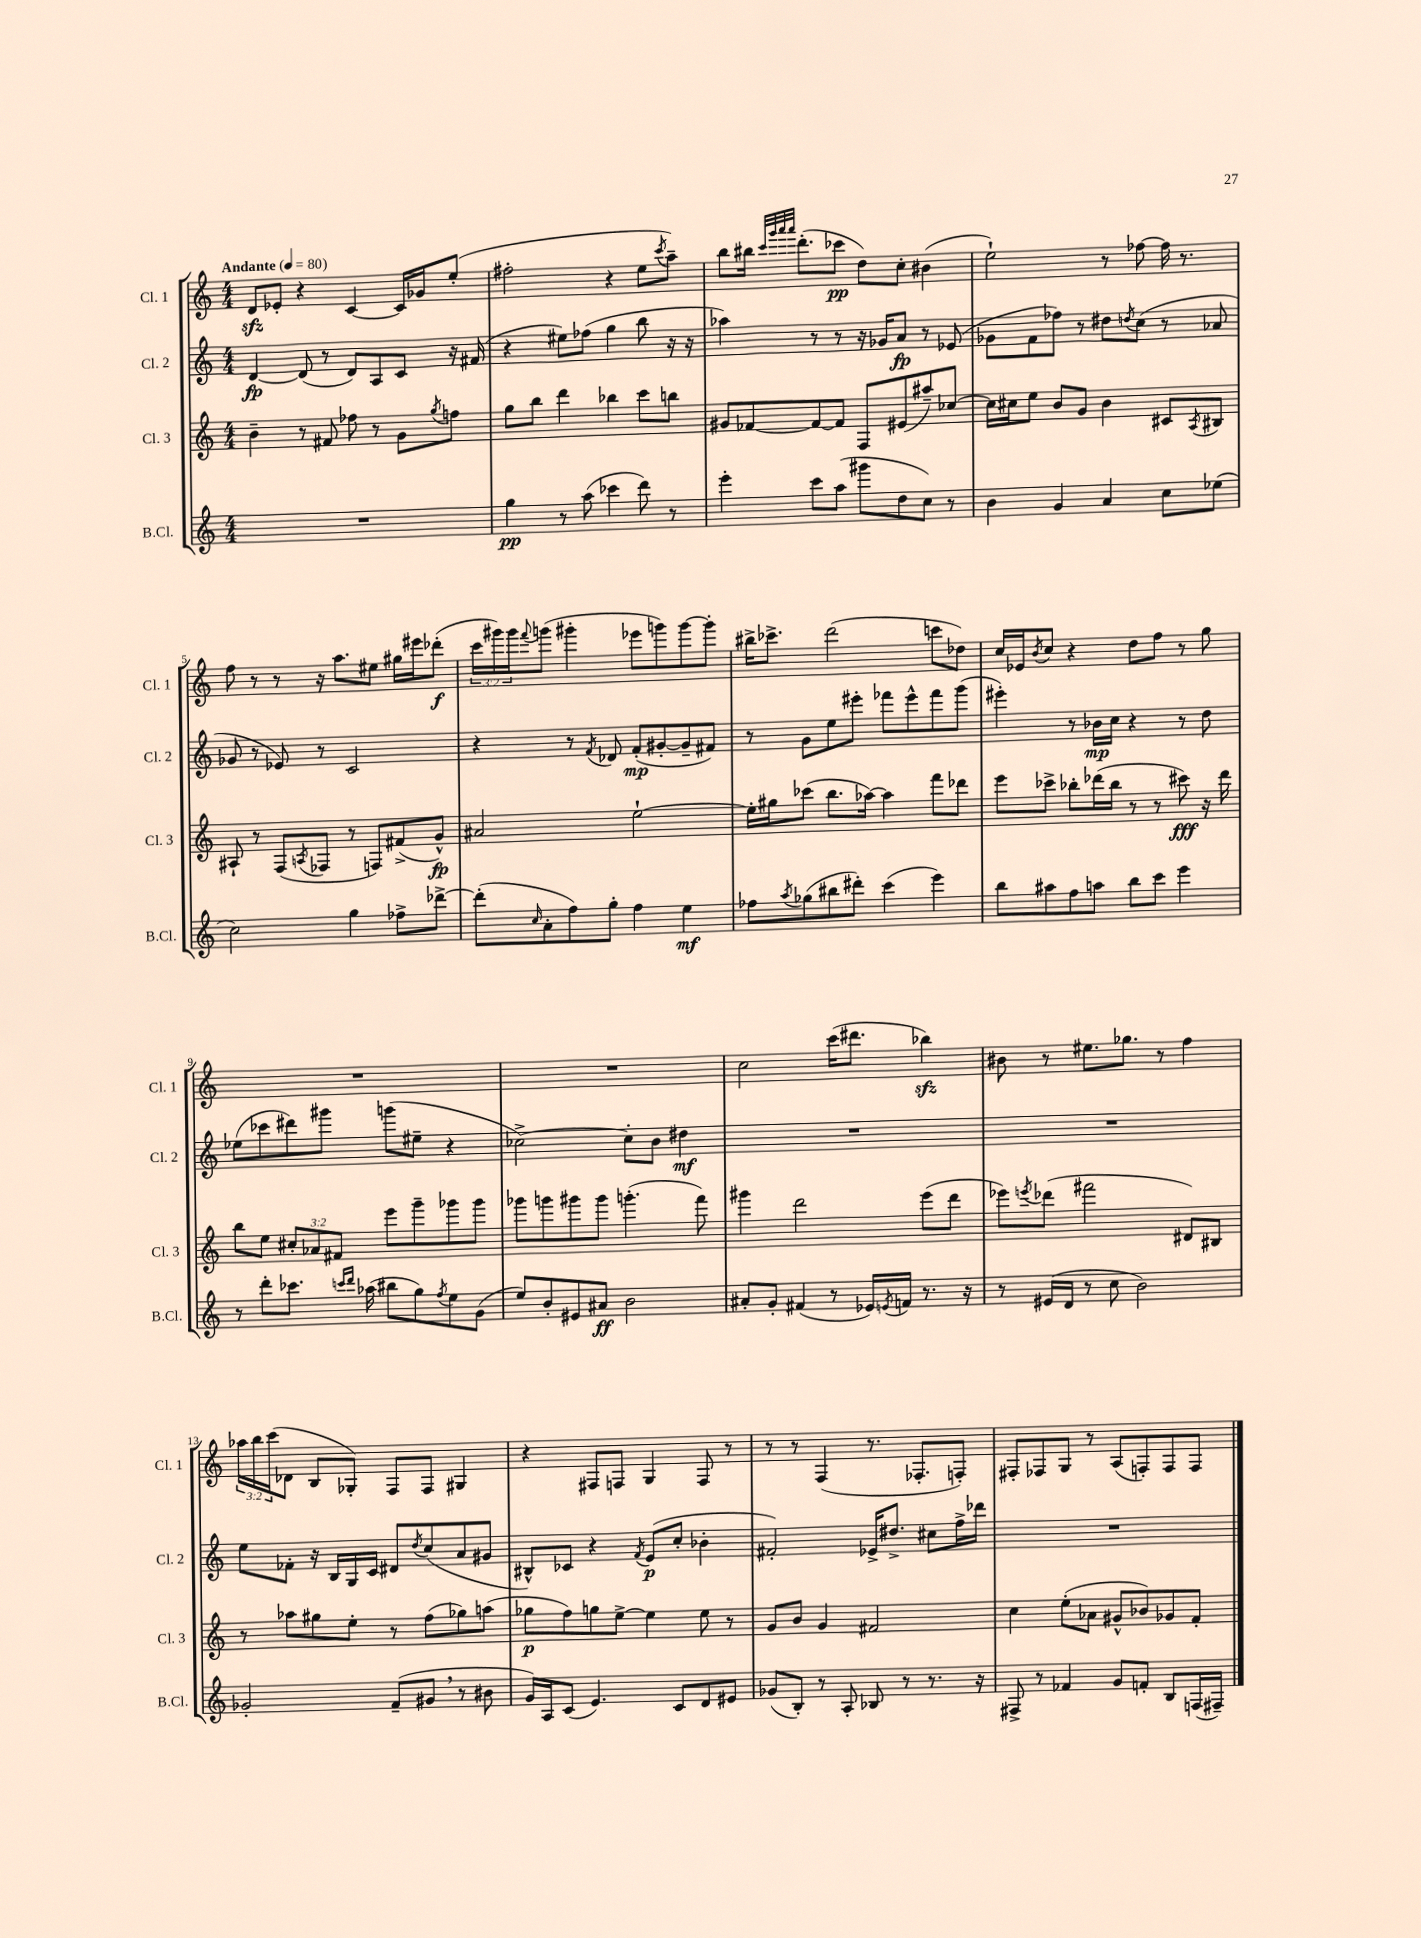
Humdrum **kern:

**kern	**kern	**kern	**kern
*staff4	*staff3	*staff2	*staff1
*clefG2	*clefG2	*clefG2	*clefG2
*k[]	*k[]	*k[]	*k[]
*M4/4	*M4/4	*M4/4	*M4/4
*MM80	*MM80	*MM80	*MM80
1r	4b~	[4d	8d
.	.	.	8e-'
.	8r	(8d]	4r
.	8f#	8r	.
.	8ff-	8d)	[4c
.	8r	8A	.
.	8g	8c	16c]
.	.	.	16g-
.	8qgg	.	.
.	8ff	16r	(8ee'
.	.	(16f#	.
=	=	=	=
4gg	8gg	4r	2ff#'
.	8bb	.	.
8r	4ddd	8ee#)	.
(8aa	.	(8ff-	.
4ccc-	4bb-	4gg	4r
8ddd)	8ccc	8bb	8ee
.	.	.	8qccc
8r	8bb	16r	8aa~)
.	.	16r	.
=	=	=	=
4eee'	8g#	4aa-)	8bb
.	[8f-	.	16bb#
.	.	.	32qqccc
.	.	.	32qqggg
.	.	.	32qqaaa
.	.	.	32qqaaa
.	.	.	(8.ddd'
8ccc	8f-_	8r	.
(8aa	8f-]	8r	8ccc-
8ggg#	8F	16r	8dd)
.	.	16g-	.
8dd	(8e#	8a	8cc'
8cc)	8aa#~)	8r	(4b#
8r	[8cc-	(8e-	.
=	=	=	=
4b	16cc-]	8g-	2ee`)
.	16cc#	.	.
.	8ee	8f	.
4g	8b	8ff-)	.
.	8g	8r	.
4a	4b	8dd#	8r
.	.	8qdd	.
.	.	(8cc	[8ff-
8cc	8c#	8r	16ff-]
.	.	.	8.r
.	8qA	.	.
(8ee-	8B#	8a-	.
=	=	=	=
2cc)	8A#`	8g-	8ff
.	8r	8r	8r
.	(8F	8e-)	8r
.	8qA	.	.
.	8F-	8r	16r
.	.	.	8.aa
4gg	8r	2c	.
.	8F)	.	8ee#
8ff-^	(8f#^	.	16gg#
.	.	.	16eee#
[8ddd-^	8g^^)	.	(8ddd-'
=	=	=	=
(8ddd-']	2a#	4r	24ccc
.	.	.	24ggg#)
.	.	.	24ggg#
16qqcc	.	.	8qqfff
8a'	.	.	(8ggg
8ff)	.	8r	4ggg#'
.	.	8qf	.
8gg'	.	8d-	.
4ff	[2ee`	(8f'	8eee-
.	.	[8g#'	8ggg)
4ee	.	8g#~]	[8ggg
.	.	8f#)	8ggg']
=	=	=	=
8ff-	16ee']	8r	16bb#^
.	16gg#	.	8.ccc-^
8qaa	.	.	.
(8gg-	(8ccc-	8g	.
8bb#	8.bb	8ee	(2ddd
8ddd#')	.	8eee#'	.
.	[16aa-)	.	.
(4ccc	4aa-]	8fff-	.
.	.	8eee#^^	.
4eee)	8fff	8fff-	8ccc
.	8ddd-	(8ggg	8dd-)
=	=	=	=
8bb	8eee	4eee#')	16cc
.	.	.	16e-
.	.	.	8qb
8aa#	8ccc-^	.	8cc
8ff	8bb-'	8r	4r
8aa	(16ddd-	16b-	.
.	16bb-	16cc	.
8bb	8r	4r	8dd
8ccc	8r	.	8ff
4eee	8ccc#)	8r	8r
.	16r	8dd	8gg
.	16ddd-	.	.
=	=	=	=
8r	8bb	(8ee-	1r
8ddd'	8ee	8ccc-	.
8.ccc-	12cc#'	8ddd#)	.
.	12a-	.	.
.	.	8ggg#	.
.	12f#	.	.
16qqccc	.	.	.
16qqddd	.	.	.
(16aa-	.	.	.
8bb#	8eee	(8ggg	.
8gg)	8ggg~	8ee#~	.
8qff	.	.	.
8ee	8ggg-	4r	.
(8g	8ggg-	.	.
=	=	=	=
8ee)	8ggg-	[2cc-^)	1r
8b'	8ggg	.	.
8e#	8ggg#	.	.
8a#	8ggg#	.	.
2b	(4.ggg'	8cc-']	.
.	.	8b	.
.	.	4dd#	.
.	8fff)	.	.
=	=	=	=
8a#'	4ggg#	1r	2cc
8g'	.	.	.
(4f#	2ddd	.	.
8r	.	.	(16ccc
.	.	.	8.ddd#
16e-)	.	.	.
8qe	.	.	.
16f	.	.	.
8.r	(8eee	.	4bb-)
.	8ddd	.	.
16r	.	.	.
=	=	=	=
8r	8eee-)	1r	8b#
.	8qeee	.	.
(16e#	(8ddd-	.	8r
16d	.	.	.
8r	2fff#	.	8.ee#
8cc	.	.	.
.	.	.	8.gg-
2b)	.	.	.
.	.	.	8r
.	8d#)	.	4ff
.	8B#	.	.
=	=	=	=
2g-'	8r	8ee	24aa-
.	.	.	24bb
.	.	.	(24ccc
.	8aa-	8f-'	8d-
.	8gg#	16r	8B
.	.	16B	.
.	8ee'	16G	8G-')
.	.	16c	.
(8f~	8r	8d#	8F
.	.	8qdd	.
8g#	(8ff	(8cc	8F
8r	8gg-)	8a	4G#
8b#	(8aa	8g#	.
=	=	=	=
16g)	8gg-	8B#^^)	4r
16A	.	.	.
(8c	8ff)	8c-	.
4.e)	8gg	4r	8F#
.	[8ee^	.	8F
.	.	8qf	.
.	4ee]	(8e	4G
8c	.	8cc'	.
8d	8ee	4b-'	8F
8e#	8r	.	8r
=	=	=	=
(8g-	8g	2f#')	8r
8B')	8b	.	8r
8r	4g	.	(4F
8A'	.	.	.
8B-	2f#	16e-^	8.r
.	.	8.dd#^	.
8r	.	.	.
.	.	.	8.F-'
8.r	.	8cc#	.
.	.	16ff^	8F')
16r	.	16ddd-	.
=	=	=	=
8F#^	4cc	1r	8F#'
8r	.	.	8F-
4f-	(8ee'	.	8G
.	8a-	.	8r
8g	8g#^^	.	(8A
8f'	8b-)	.	8F')
8B	8g-	.	8F
(16F	8f'	.	8F
16F#~)	.	.	.
==	==	==	==
*-	*-	*-	*-
